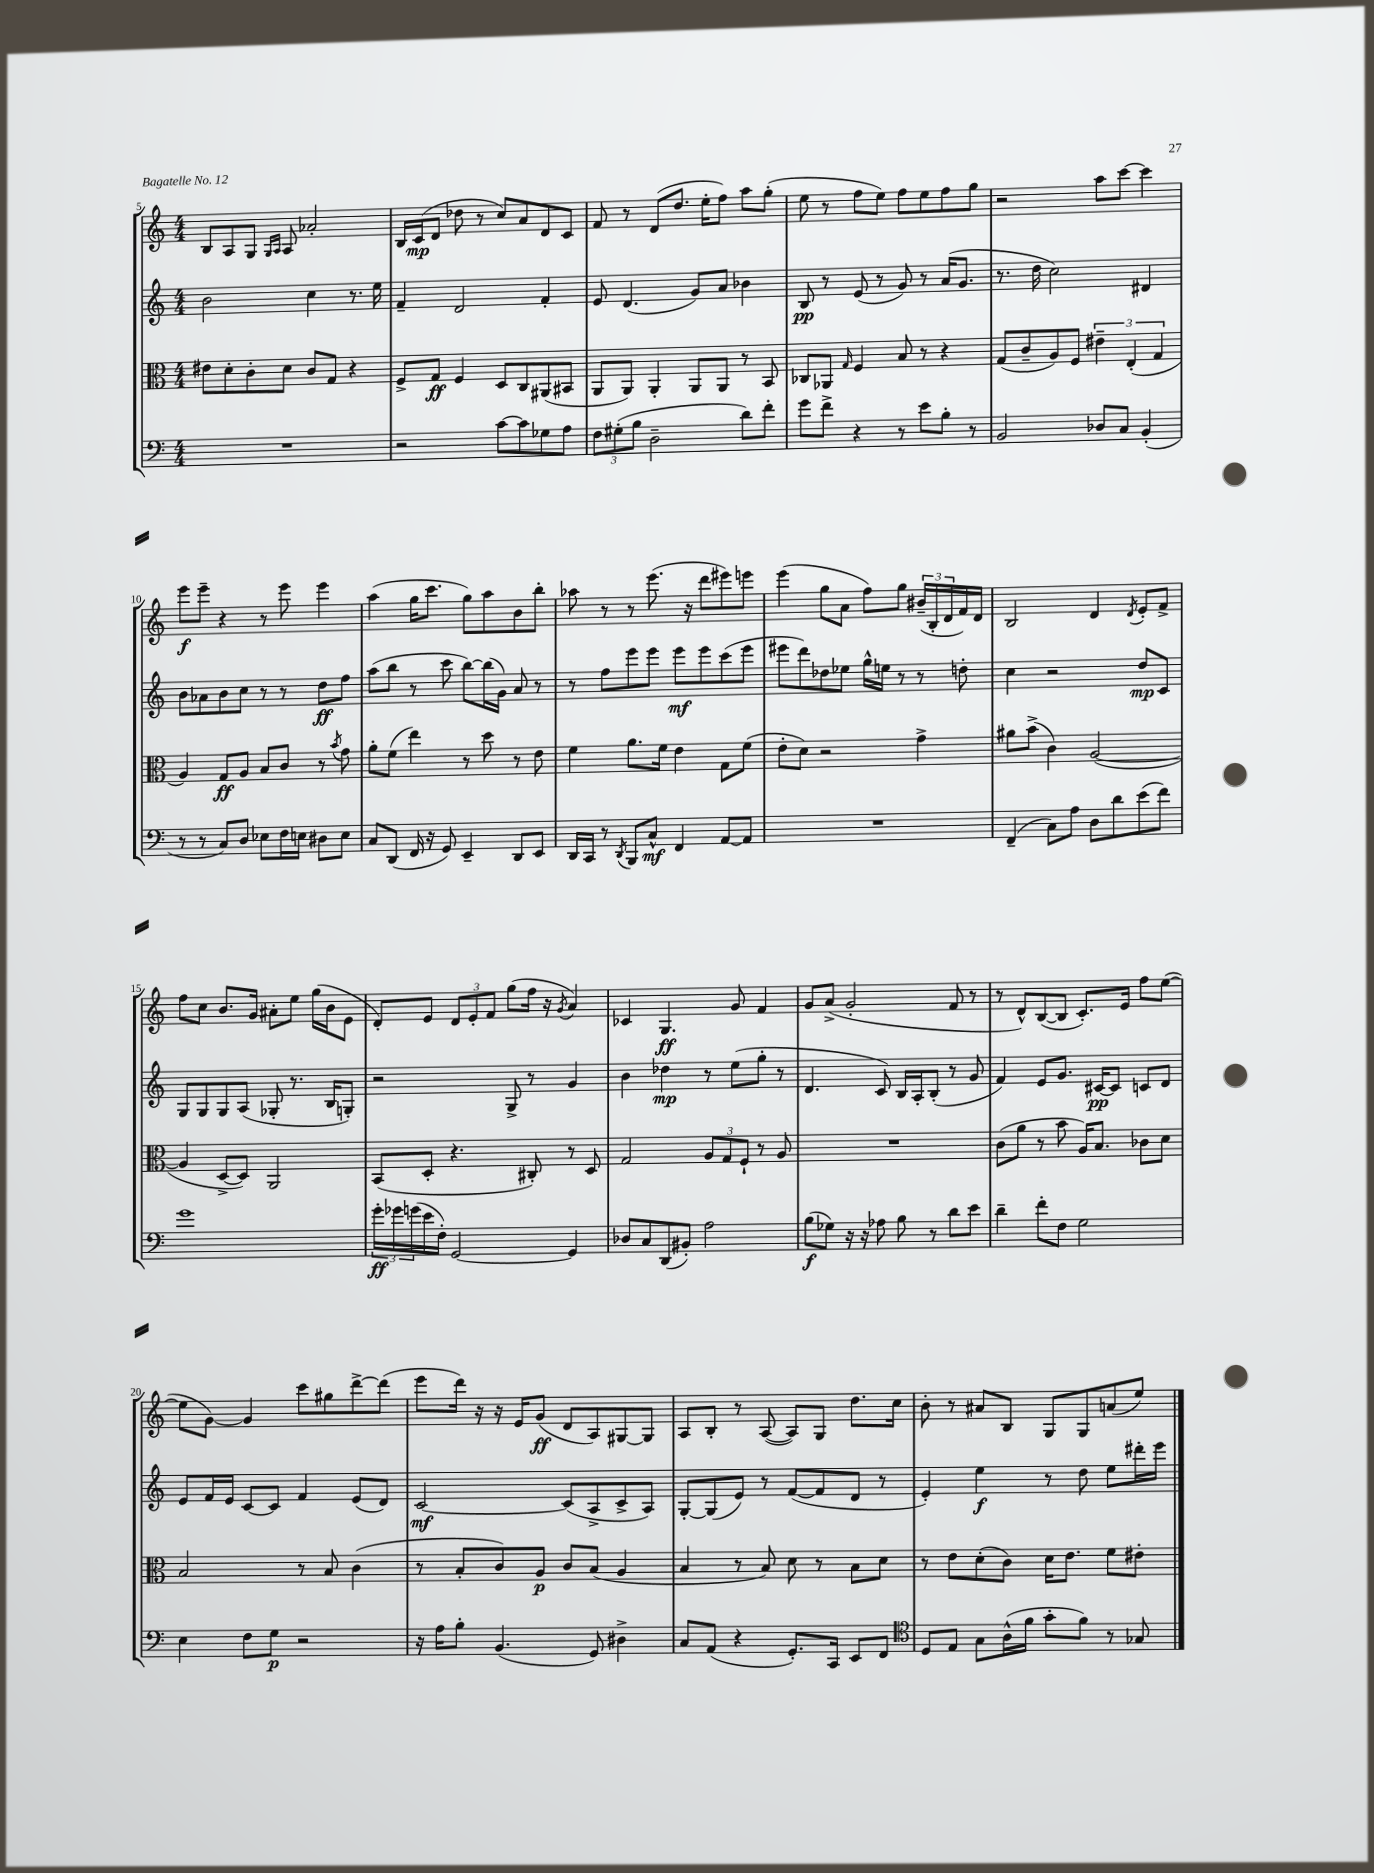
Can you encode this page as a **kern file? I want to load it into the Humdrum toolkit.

**kern	**dynam	**kern	**dynam	**kern	**dynam	**kern	**dynam
*part4	*part4	*part3	*part3	*part2	*part2	*part1	*part1
*staff4	*staff4	*staff3	*staff3	*staff2	*staff2	*staff1	*staff1
*clefF4	*	*clefC3	*	*clefG2	*	*clefG2	*
*k[]	*	*k[]	*	*k[]	*	*k[]	*
*M4/4	*	*M4/4	*	*M4/4	*	*M4/4	*
=5	=5	=5	=5	=5	=5	=5	=5
1r	.	8e#X\L	.	2b\	.	8B/L	.
.	.	8d'\	.	.	.	8A/	.
.	.	8c'\	.	.	.	8G/J	.
.	.	.	.	.	.	16qqG/LL	.
.	.	.	.	.	.	16qqA/JJ	.
.	.	8d\J	.	.	.	8A/	.
.	.	8c/L	.	4cc\	.	2a-X'/	.
.	.	8G/J	.	.	.	.	.
.	.	4r	.	8.r	.	.	.
.	.	.	.	16ee\	.	.	.
=6	=6	=6	=6	=6	=6	=6	=6
2r	.	8F^/L	.	4f~/	.	16B/LL	.
.	.	.	.	.	.	(16c/J	mp
.	.	8G/J	ff	.	.	8d/J	.
.	.	4F/	.	2d/	.	8dd-X\	.
.	.	.	.	.	.	8r	.
[8c\L	.	8D/L	.	.	.	8cc/L)	.
8c\]	.	8C/	.	.	.	8a/	.
8G-X\	.	(8AA#X/	.	4f'/	.	8d/	.
8A\J	.	8BB#X/J	.	.	.	8c/J	.
=7	=7	=7	=7	=7	=7	=7	=7
12F\L	.	8AA/L	.	8e/	.	8f/	.
(12G#X'\	.	.	.	.	.	.	.
.	.	8AA/J)	.	(4.d/	.	8r	.
12B\J	.	.	.	.	.	.	.
2D~\	.	4AA'/	.	.	.	(8d/L	.
.	.	.	.	.	.	8.dd/J	.
.	.	8AA/L	.	8g/L)	.	.	.
.	.	.	.	.	.	16ee'\KL	.
.	.	8AA/J	.	8a/J	.	8ff\J)	.
8d\L)	.	8r	.	4b-X\	.	8aa\L	.
8f'\J	.	8BB/	.	.	.	(8gg'\J	.
=8	=8	=8	=8	=8	=8	=8	=8
8g\L	.	8C-X/L	.	8B/	pp	8ee\	.
8f^\J	.	8AA-X/J	.	8r	.	8r	.
.	.	16qqG/	.	.	.	.	.
4r	.	4F/	.	(8e/	.	8ff\L	.
.	.	.	.	8r	.	8ee\J)	.
8r	.	8B/	.	8g/)	.	8ff\L	.
8e\L	.	8r	.	8r	.	8ee\	.
8B'\J	.	4r	.	(16a/KL	.	8ff\	.
.	.	.	.	8.g/J	.	.	.
8r	.	.	.	.	.	8gg\J	.
=9	=9	=9	=9	=9	=9	=9	=9
2BB/	.	(8G/L	.	8.r	.	2r	.
.	.	8c~/	.	.	.	.	.
.	.	.	.	16dd\	.	.	.
.	.	8A/)	.	2cc\)	.	.	.
.	.	8F/J	.	.	.	.	.
8D-X/L	.	6e#X~\	.	.	.	8aa\L	.
8C/J	.	.	.	.	.	[8ccc\J	.
.	.	(6E'/	.	.	.	.	.
(4BB'/	.	.	.	4d#X/	.	4ccc\]	.
.	.	6G/	.	.	.	.	.
!!LO:LB:g=z
=10	=10	=10	=10	=10	=10	=10	=10
8r	.	4A/)	.	8b\L	.	8eee\L	f
8r	.	.	.	8a-X\	.	8eee~\J	.
8C/L)	.	8G/L	ff	8b\	.	4r	.
8D/J	.	8A/J	.	8cc\J	.	.	.
8E-X\L	.	8B/L	.	8r	.	8r	.
16F\L	.	8c/J	.	8r	.	8eee\	.
16En\JJ	.	.	.	.	.	.	.
8D#X\L	.	8r	.	8dd\L	ff	4eee\	.
.	.	8qb/	.	.	.	.	.
8E\J	.	8g\	.	8ff\J	.	.	.
=11	=11	=11	=11	=11	=11	=11	=11
8C/L	.	8a'\L	.	(8aa\L	.	(4aa\	.
(8DD/J	.	(8f\J	.	8bb\J	.	.	.
16FF/	.	4ee\)	.	8r	.	16gg\KL	.
16r	.	.	.	.	.	8.ccc\J	.
8GG/)	.	.	.	8ccc\	.	.	.
4EE~/	.	8r	.	[8bb\L)	.	8gg\L)	.
.	.	8dd\	.	(16bb\L]	.	8aa\	.
.	.	.	.	16g\JJ)	.	.	.
8DD/L	.	8r	.	8a/	.	8b\	.
8EE/J	.	8e\	.	8r	.	8bb'\J	.
=12	=12	=12	=12	=12	=12	=12	=12
16DD/LL	.	4f\	.	8r	.	8aa-X\	.
16CC/JJ	.	.	.	.	.	.	.
8r	.	.	.	8ff\L	.	8r	.
8qDD/	.	.	.	.	.	.	.
8BBB/L	.	8.a\L	.	8eee\	.	8r	.
8C^^/J	mf	.	.	8eee\J	.	(8.eee\	.
.	.	16f\Jk	.	.	.	.	.
4FF/	.	4e\	.	8eee\L	mf	.	.
.	.	.	.	.	.	16r	.
.	.	.	.	8eee\	.	8ddd\L	.
[8AA/L	.	8G\L	.	(8ccc\	.	8eee#X\)	.
8AA/J]	.	(8f\J	.	8eee\J	.	8eeen\J	.
=13	=13	=13	=13	=13	=13	=13	=13
1r	.	8e'\L	.	8eee#X\L	.	(4eee\	.
.	.	8d\J)	.	8ddd\)	.	.	.
.	.	2r	.	8dd-X\	.	8gg\L	.
.	.	.	.	8ee-X\J	.	8a\J	.
.	.	.	.	16gg^^\LL	.	8ff\L)	.
.	.	.	.	16een\JJ	.	.	.
.	.	.	.	8r	.	8gg\J	.
.	.	4g^\	.	8r	.	(24b#X~/LL	.
.	.	.	.	.	.	24B'/	.
.	.	.	.	.	.	24d/	.
.	.	.	.	8ddn'\	.	16f/)	.
.	.	.	.	.	.	16d/JJ	.
=14	=14	=14	=14	=14	=14	=14	=14
(4FF~/	.	8a#X\L	.	4cc\	.	2B/	.
.	.	(8b^\J	.	.	.	.	.
8C\L)	.	4c\)	.	2r	.	.	.
8A\J	.	.	.	.	.	.	.
8D\L	.	([2A/	.	.	.	4d/	.
8d\	.	.	.	.	.	.	.
.	.	.	.	.	.	8qd/	.
(8e\	.	.	.	8dd/L	mp	8e'/L	.
8f\J)	.	.	.	8c/J	.	8f^/J	.
!!LO:LB:g=z
=15	=15	=15	=15	=15	=15	=15	=15
1g	.	4A/]	.	8G/L	.	8ff\L	.
.	.	.	.	8G/	.	8cc\J	.
.	.	[8D^/L	.	8G/	.	8.b/L	.
.	.	8D/J])	.	(8A/J	.	.	.
.	.	.	.	.	.	16g/Jk	.
.	.	2AA/	.	8G-X'/	.	8a#X'\L	.
.	.	.	.	8.r	.	8ee\J	.
.	.	.	.	.	.	(16gg\LL	.
.	.	.	.	16B/KL	.	16b\J	.
.	.	.	.	8Gn'/J)	.	8e\J	.
=16	=16	=16	=16	=16	=16	=16	=16
24g'\LL	ff	(8BB/L	.	2r	.	8d'/L)	.
24g-X\	.	.	.	.	.	.	.
(24gn\	.	.	.	.	.	.	.
16e\	.	8D'/J	.	.	.	8e/J	.
16F'\JJ)	.	.	.	.	.	.	.
[2GG/	.	4.r	.	.	.	12d/L	.
.	.	.	.	.	.	12e'/	.
.	.	.	.	.	.	12f/J	.
.	.	.	.	8G^/	.	(8gg\L	.
.	.	8C#X'/)	.	8r	.	16ff\Jk	.
.	.	.	.	.	.	16r	.
.	.	.	.	.	.	8qg/	.
4GG/]	.	8r	.	4g/	.	4a/)	.
.	.	8D/	.	.	.	.	.
=17	=17	=17	=17	=17	=17	=17	=17
8D-X/L	.	2G/	.	4b\	.	4c-X/	.
8C/	.	.	.	.	.	.	.
(8DD/	.	.	.	4dd-X\	mp	4.G/	ff
8BB#X'/J)	.	.	.	.	.	.	.
2A\	.	12A/L	.	8r	.	.	.
.	.	12G/	.	.	.	.	.
.	.	.	.	(8ee\L	.	8g/	.
.	.	12F`/J	.	.	.	.	.
.	.	8r	.	8gg'\J	.	4f/	.
.	.	8A/	.	8r	.	.	.
=18	=18	=18	=18	=18	=18	=18	=18
(8B\L	f	1r	.	4.d/	.	8g/L	.
8G-X\J)	.	.	.	.	.	(8a^/J	.
16r	.	.	.	.	.	2g'/	.
16r	.	.	.	.	.	.	.
8A-X\	.	.	.	8c/)	.	.	.
8B\	.	.	.	16B/LL	.	.	.
.	.	.	.	16A'/J	.	.	.
8r	.	.	.	(8B'/J	.	.	.
8d\L	.	.	.	8r	.	8f/	.
8e\J	.	.	.	8g/	.	8r	.
=19	=19	=19	=19	=19	=19	=19	=19
4d~\	.	(8c\L	.	4f/)	.	8r	.
.	.	8a\J	.	.	.	8d^^/L)	.
8f'\L	.	8r	.	8e/L	.	([8B/	.
8F\J	.	8b\	.	8.g/J	.	8B/J]	.
2G\	.	16A/KL)	.	.	.	8.c'/L)	.
.	.	8.B/J	.	[16c#X/KL	pp	.	.
.	.	.	.	8c#/J]	.	.	.
.	.	.	.	.	.	16e/Jk	.
.	.	8c-X\L	.	8cn/L	.	8ff\L	.
.	.	8d\J	.	8d/J	.	([8ee\J	.
!!LO:LB:g=z
=20	=20	=20	=20	=20	=20	=20	=20
4E\	.	2B/	.	8e/L	.	8ee\L]	.
.	.	.	.	16f/L	.	[8g\J)	.
.	.	.	.	16e/JJ	.	.	.
8F\L	.	.	.	[8c/L	.	4g/]	.
8G\J	p	.	.	8c/J]	.	.	.
2r	.	8r	.	4f/	.	8ccc\L	.
.	.	8B/	.	.	.	8gg#X\	.
.	.	(4c\	.	(8e/L	.	[8ddd^\	.
.	.	.	.	8d/J)	.	(8ddd\J]	.
=21	=21	=21	=21	=21	=21	=21	=21
16r	.	8r	.	[2c/	mf	8eee\L	.
16A\KL	.	.	.	.	.	.	.
8B'\J	.	8B'/L	.	.	.	16ddd\Jk)	.
.	.	.	.	.	.	16r	.
(4.BB/	.	8c/)	.	.	.	16r	.
.	.	.	.	.	.	16e/KL	.
.	.	8A/J	p	.	.	(8g/J	ff
.	.	8c/L	.	(8c/L]	.	8d/L	.
8GG/)	.	(8B/J	.	8A^/	.	8A/)	.
4D#X^\	.	4A/	.	8c^/	.	[8G#X/	.
.	.	.	.	8A/J)	.	8G#/J]	.
=22	=22	=22	=22	=22	=22	=22	=22
8C/L	.	4B/	.	[8G'/L	.	8A/L	.
(8AA/J	.	.	.	(8G/]	.	8B'/J	.
4r	.	8r	.	8e/J)	.	8r	.
.	.	8B/)	.	8r	.	([8A/	.
8.GG'/L)	.	8d\	.	([8f/L	.	8A/L])	.
.	.	8r	.	8f/]	.	8G/J	.
16CC/Jk	.	.	.	.	.	.	.
8EE/L	.	8B\L	.	8d/J	.	8.dd\L	.
8FF/J	.	8d\J	.	8r	.	.	.
.	.	.	.	.	.	16cc\Jk	.
=23	=23	=23	=23	=23	=23	=23	=23
*clefC4	*	*	*	*	*	*	*
8D/L	.	8r	.	4e'/)	.	8b'\	.
8E/J	.	8e\L	.	.	.	8r	.
8G\L	.	(8d'\	.	4ee\	f	8a#X/L	.
(16A^^\L	.	8c\J)	.	.	.	8B/J	.
16f\JJ	.	.	.	.	.	.	.
8g'\L	.	16d\KL	.	8r	.	8G/L	.
.	.	8.e\J	.	.	.	.	.
8f\J)	.	.	.	8dd\	.	8G/	.
8r	.	8f\L	.	8ee\L	.	(8an/	.
8G-X/	.	8e#X'\J	.	16ddd#X'\L	.	8ee/J)	.
.	.	.	.	16eee\JJ	.	.	.
==	==	==	==	==	==	==	==
*-	*-	*-	*-	*-	*-	*-	*-
